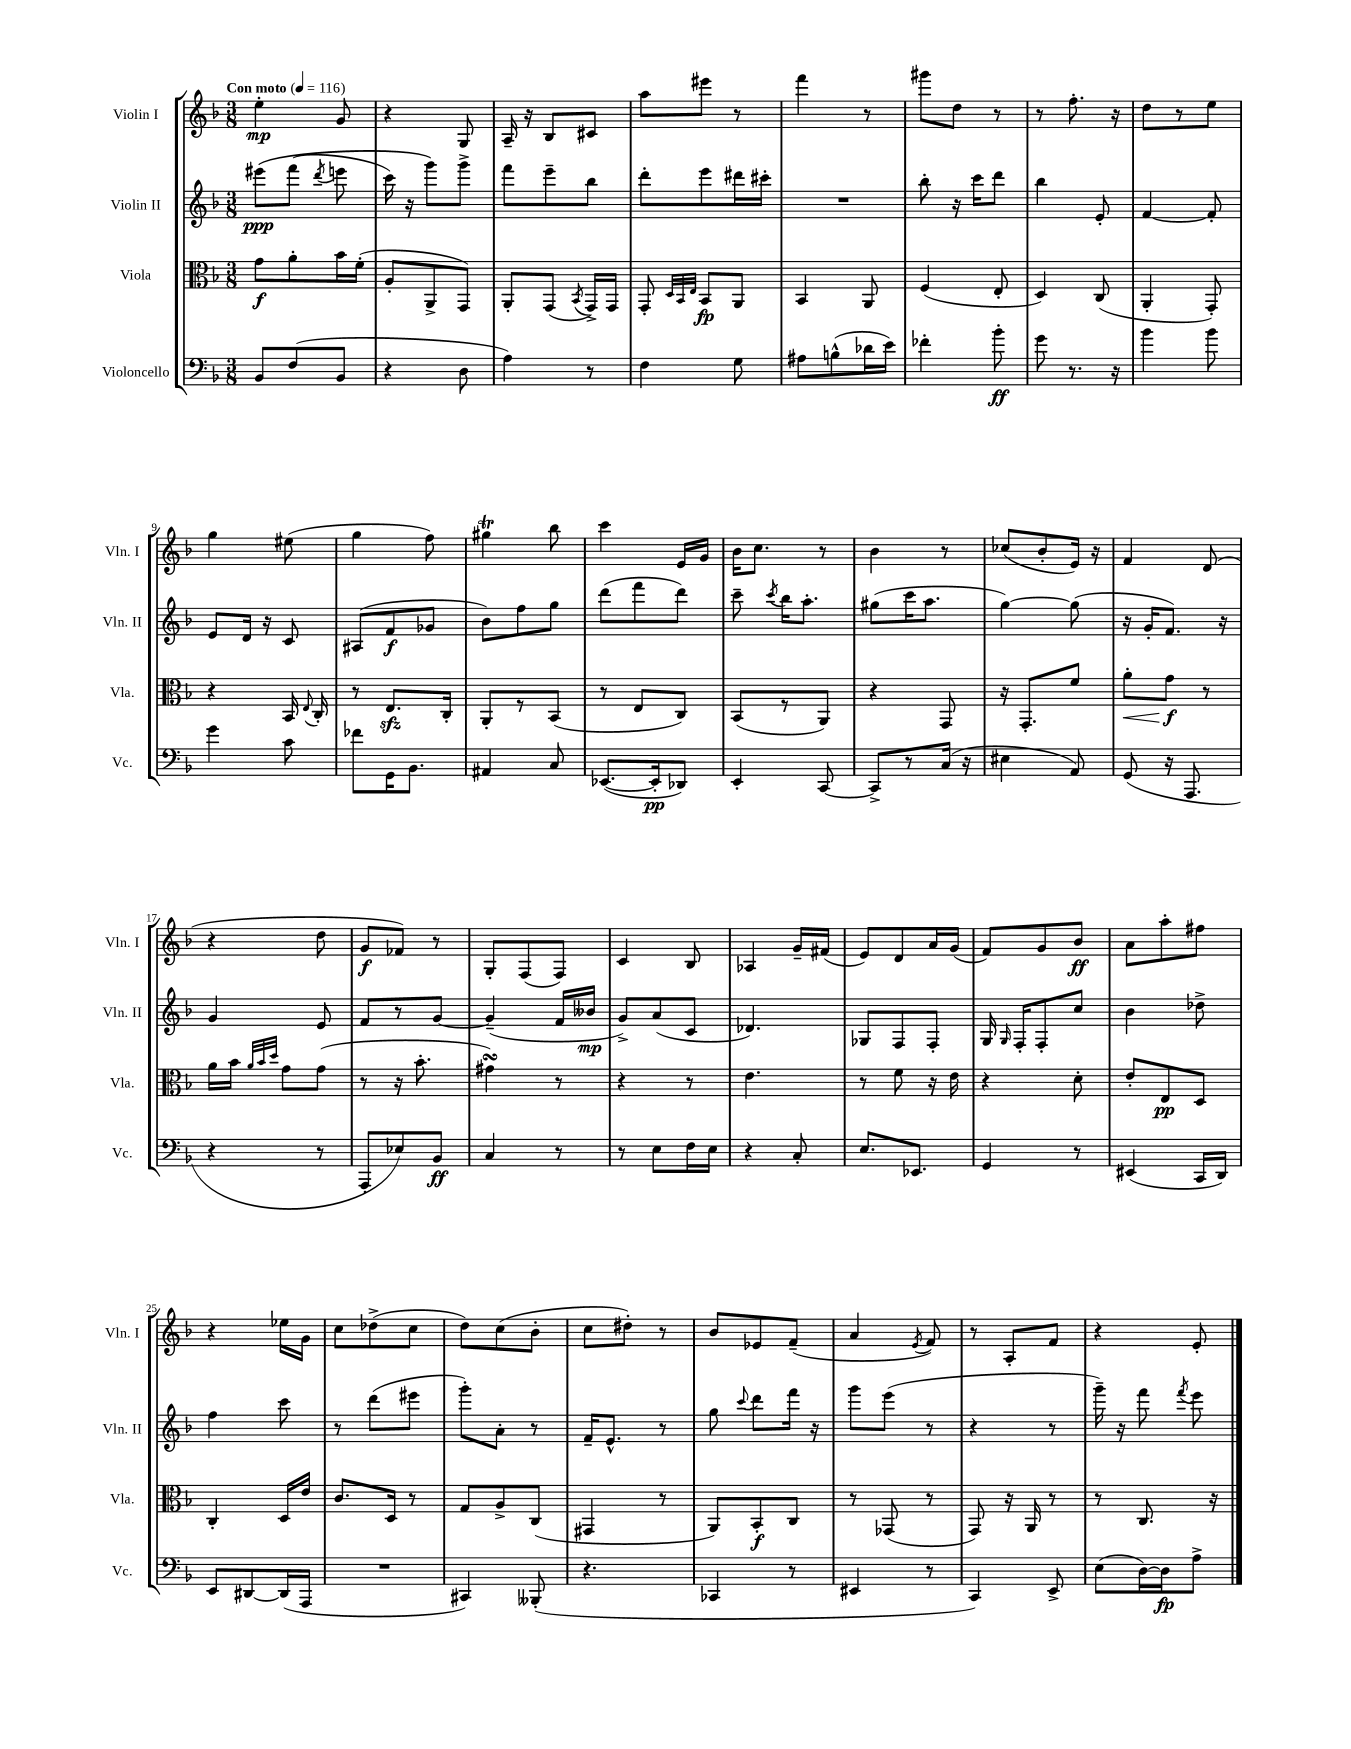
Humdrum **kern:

**kern	**kern	**kern	**kern
*staff4	*staff3	*staff2	*staff1
*clefF4	*clefC3	*clefG2	*clefG2
*k[b-]	*k[b-]	*k[b-]	*k[b-]
*M3/8	*M3/8	*M3/8	*M3/8
*MM116	*MM116	*MM116	*MM116
8BB-	8g	&(8eee#	4ee'
(8F	8a'	(8fff	.
.	.	8qddd	.
8BB-	16b-	8eee	8g
.	(16f'	.	.
=	=	=	=
4r	8A'	16ccc)	4r
.	.	16r	.
.	8AA^	8ggg&)	.
8D	8GG)	8ggg^	8G
=	=	=	=
4A)	8AA'	8fff	16A~
.	.	.	16r
.	(8GG	8eee~	8B-
.	8qBB-	.	.
8r	16GG^)	8bb-	8c#
.	16GG	.	.
=	=	=	=
4F	8GG'	8ddd'	8aa
.	32qqD	.	.
.	32qqBB-	.	.
.	32qqE	.	.
.	8BB-	8eee	8eee#
8G	8AA	16ddd#	8r
.	.	16ccc#'	.
=	=	=	=
8A#	4BB-	4.r	4fff
(8B^^	.	.	.
16d-	8AA	.	8r
16e)	.	.	.
=	=	=	=
4f-'	(4F	8bb-'	8ggg#
.	.	16r	8dd
.	.	16ccc	.
8b-'	8E'	8ddd	8r
=	=	=	=
8g	4D)	4bb-	8r
8.r	.	.	8.ff'
.	(8C	8e'	.
16r	.	.	16r
=	=	=	=
4b-	4AA'	[4f	8dd
.	.	.	8r
8b-	8GG')	8f']	8ee
=	=	=	=
4g	4r	8e	4gg
.	.	16d	.
.	.	16r	.
8c	16BB-	8c	(8ee#
.	8qqE	.	.
.	16C'	.	.
=	=	=	=
8f-	8r	(8A#	4gg
16GG	8.E	8f	.
8.BB-	.	.	.
.	.	8g-	8ff)
.	16C'	.	.
=	=	=	=
4AA#	8AA'	8b-)	4gg#
.	8r	8ff	.
8C	(8BB-	8gg	8bb-
=	=	=	=
([8.EE-	8r	(8ddd	4ccc
.	8E	8fff	.
16EE-']	.	.	.
8DD-)	8C)	8ddd)	16e
.	.	.	16g
=	=	=	=
4EE'	(8BB-	8ccc~	16b-
.	.	.	8.cc
.	.	8qccc	.
.	8r	16bb-	.
.	.	8.aa'	.
[8CC	8AA)	.	8r
=	=	=	=
8CC^]	4r	(8gg#	4b-
8r	.	16ccc	.
.	.	8.aa	.
(16C	8GG	.	8r
16r	.	.	.
=	=	=	=
4E#	16r	[4gg)	(8cc-
.	8.GG'	.	.
.	.	.	8b-'
8AA)	8f	(8gg]	16e)
.	.	.	16r
=	=	=	=
(8GG	8a'	16r	4f
.	.	16g'	.
16r	8g	8.f)	.
8.AAA	.	.	.
.	8r	.	(8d
.	.	16r	.
=	=	=	=
4r	16a	4g	4r
.	16b-	.	.
.	32qqa	.	.
.	32qqb-	.	.
.	32qqdd	.	.
.	8g	.	.
8r	(8g	8e	8dd
=	=	=	=
8AAA'	8r	8f	8g
8E-)	16r	8r	8f-)
.	8.b-'	.	.
8BB-	.	[8g	8r
=	=	=	=
4C	4g#)	(4g~]	8G'
.	.	.	(8F
8r	8r	16f	8F)
.	.	16b--	.
=	=	=	=
8r	4r	8g^)	4c
8E	.	(8a	.
16F	8r	8c	8B-
16E	.	.	.
=	=	=	=
4r	4.e	4.d-)	4A-
8C'	.	.	16g~
.	.	.	(16f#
=	=	=	=
8.E	8r	8G-	8e)
.	8f	8F	8d
8.EE-	.	.	.
.	16r	8F'	16a
.	16e	.	(16g
=	=	=	=
4GG	4r	16G	8f)
.	.	16qqG	.
.	.	16F'	.
.	.	8F'	8g
8r	8d'	8cc	8b-
=	=	=	=
(4EE#	8e'	4b-	8a
.	8E	.	8aa'
16CC	8D	8dd-^	8ff#
16DD)	.	.	.
=	=	=	=
8EE	4C'	4ff	4r
[8DD#	.	.	.
(16DD#]	16D	8ccc	16ee-
16AAA	16e	.	16g
=	=	=	=
4.r	8.c	8r	8cc
.	.	(8ddd	(8dd-^
.	16D	.	.
.	8r	8eee#	8cc
=	=	=	=
4CC#)	8G	8ggg')	8dd)
.	8A^	8a'	(8cc
(8BBB--'	(8C	8r	8b-'
=	=	=	=
4.r	4GG#	16f~	8cc
.	.	8.e^^	.
.	.	.	8dd#')
.	8r	8r	8r
=	=	=	=
4CC-	8AA)	8gg	8b-
.	.	8qqccc	.
.	8BB-'	8ddd	8e-
8r	8C	16fff	(8f~
.	.	16r	.
=	=	=	=
4EE#	8r	8ggg	4a
.	(8GG-	(8eee	.
.	.	.	8qe
8r	8r	8r	8f)
=	=	=	=
4CC)	8GG)	4r	8r
.	16r	.	8A'
.	16AA	.	.
8EE^	8r	8r	8f
=	=	=	=
(8E	8r	16ggg~)	4r
.	.	16r	.
[16D)	8.C	8fff	.
16D]	.	.	.
.	.	8qfff	.
8A^	.	8eee	8e'
.	16r	.	.
==	==	==	==
*-	*-	*-	*-
